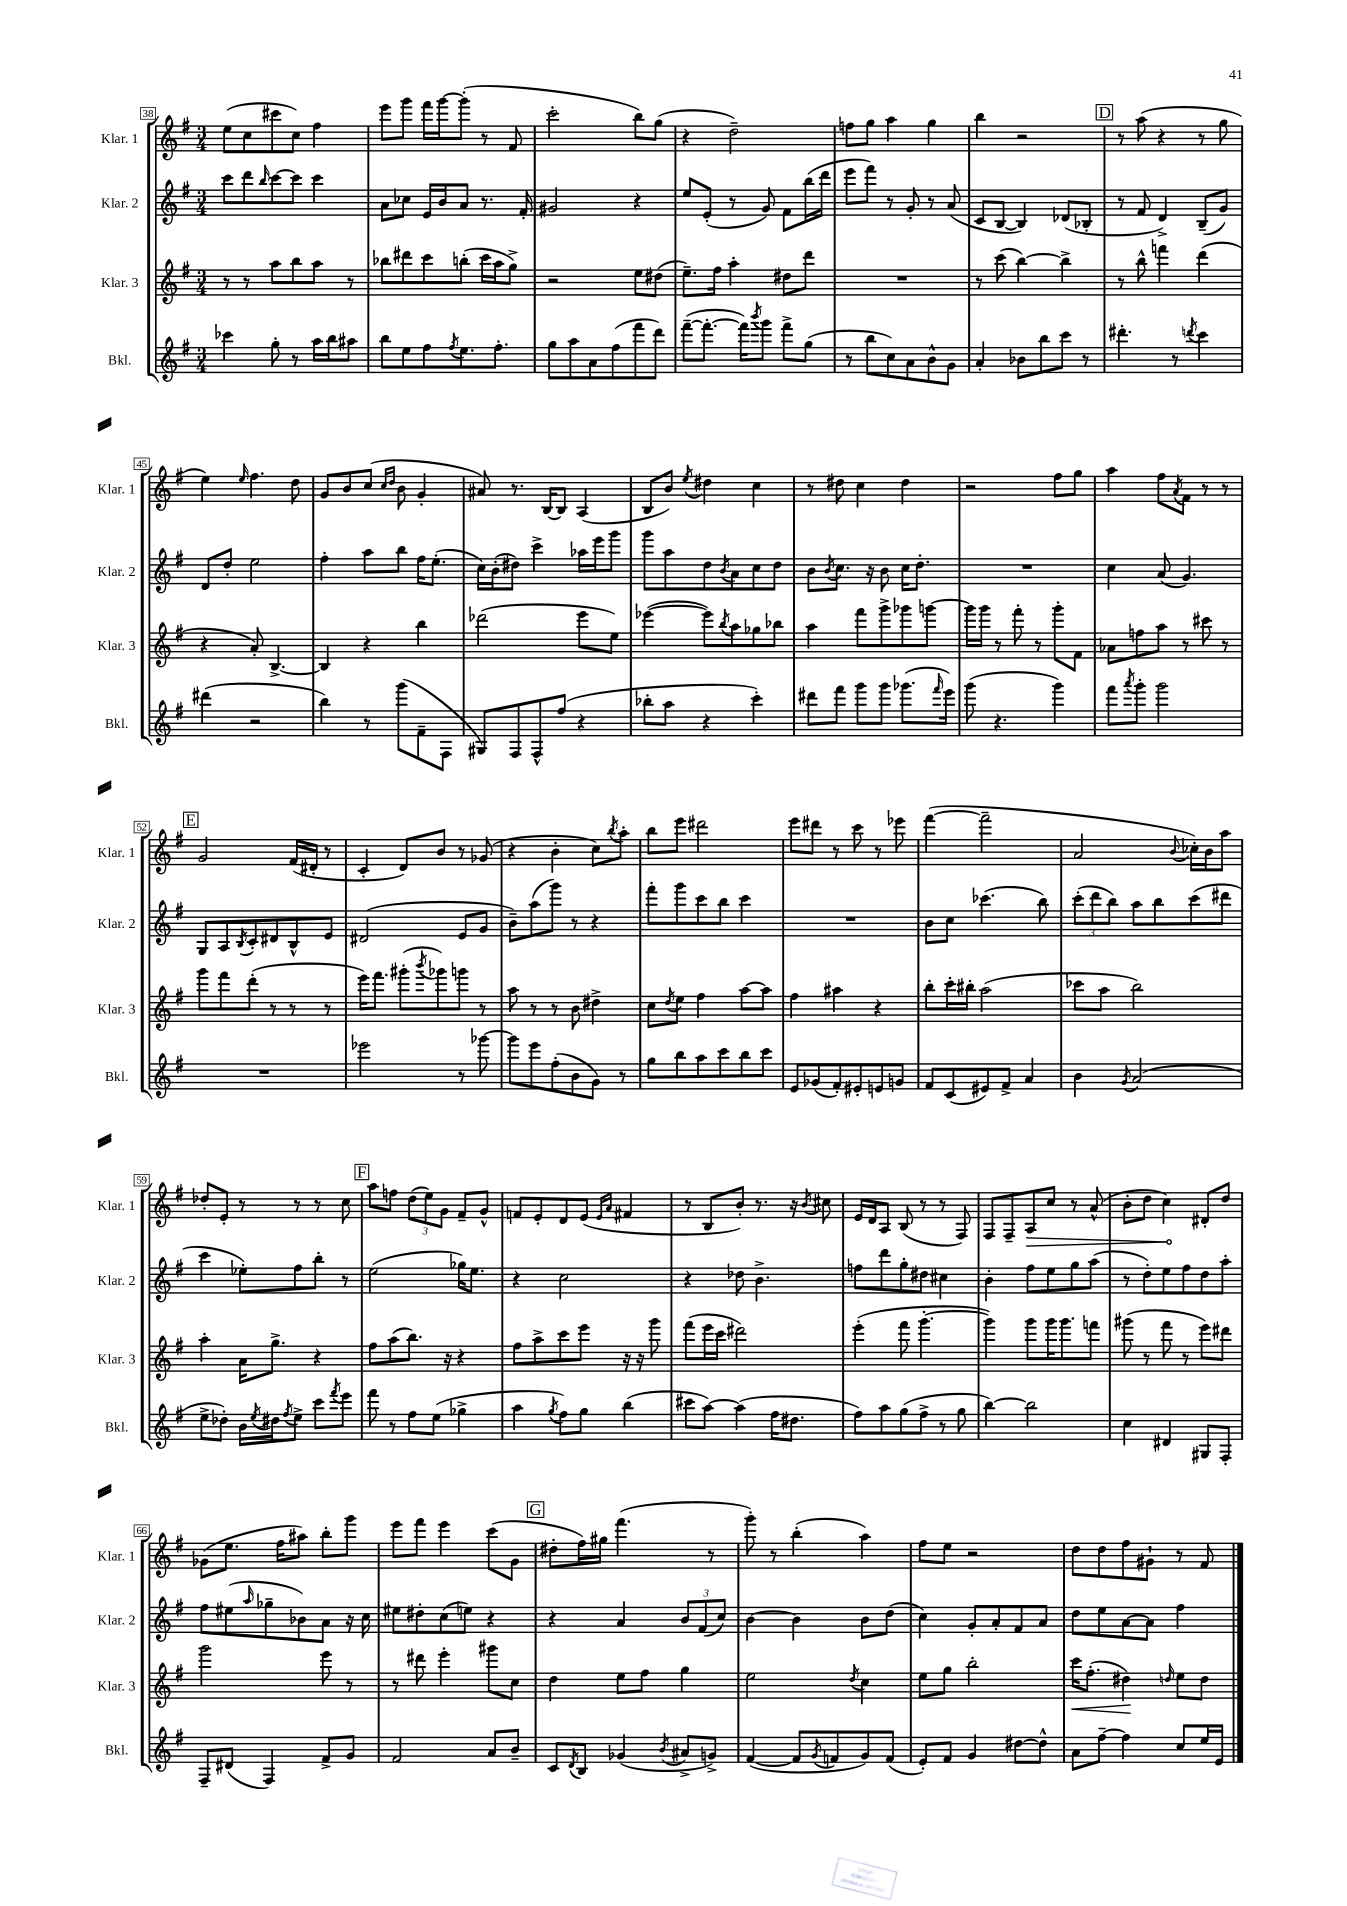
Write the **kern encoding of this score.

**kern	**kern	**kern	**kern
*staff4	*staff3	*staff2	*staff1
*clefG2	*clefG2	*clefG2	*clefG2
*k[f#]	*k[f#]	*k[f#]	*k[f#]
*M3/4	*M3/4	*M3/4	*M3/4
4ccc-	8r	8ccc	(8ee
.	8r	8ddd	8cc
.	.	16qqbb	.
8gg'	8aa	[8ccc	8ccc#
8r	8bb	8ccc]	8cc)
16aa	8aa	4ccc	4ff#
16bb	.	.	.
8aa#	8r	.	.
=	=	=	=
8bb	8bb-	8a	8eee
8ee	8ddd#	8cc-	8ggg
8ff#	8ccc	16e	16fff#
.	.	16b	[16ggg
8qff#	.	.	.
8.ee	(8bb'	8a	(8ggg']
.	16ccc	8.r	8r
8.ff#'	16aa	.	.
.	8gg^)	.	8f#
.	.	16f#'	.
=	=	=	=
8gg	2r	2g#	2ccc'
8aa	.	.	.
8a	.	.	.
(8ff#	.	.	.
8fff#	8ee	4r	8bb)
8ddd)	(8dd#	.	(8gg
=	=	=	=
([8fff#~	8.ee~)	8ee	4r
8.fff#'_	.	(8e'	.
.	16ff#	.	.
.	4aa'	8r	2dd~)
16fff#])	.	.	.
8qbbb	.	.	.
8ggg	.	8g)	.
8fff#^	8dd#	8f#	.
(8gg	8ddd	(16bb	.
.	.	16ddd	.
=	=	=	=
8r	2.r	8eee	8ff
8bb	.	8fff#)	8gg
8cc)	.	8r	4aa
8a	.	8g'	.
8b^^	.	8r	4gg
8g	.	(8a	.
=	=	=	=
4a'	8r	8c	4bb
.	(8ccc	[8B	.
8b-	[4bb)	4B])	2r
8bb	.	.	.
8ccc	4bb^]	(8d-	.
8r	.	8B-'	.
=	=	=	=
4.ddd#'	8r	8r	8r
.	8bb^^	8f#	(8aa
.	4fff	4d^)	4r
8r	.	.	.
8qddd	.	.	.
4ccc	(4ddd	(8B~	8r
.	.	8g)	8gg
=	=	=	=
(4ddd#	4r	8d	4ee)
.	.	8dd'	.
.	.	.	16qqee
2r	8a')	2ee	4.ff#
.	[4.B^	.	.
.	.	.	8dd
=	=	=	=
4bb)	4B]	4ff#'	8g
.	.	.	8b
8r	4r	8aa	(8cc
.	.	.	16qqcc
.	.	.	16qqdd
(8ggg	.	8bb	8b
8f#~	4bb	16ff#	4g'
.	.	(8.ee'	.
8F#	.	.	.
=	=	=	=
8G#)	(2ddd-	16cc)	8a#)
.	.	(16b'	.
8F#	.	8dd#)	8.r
8F#^^	.	4ccc^	.
.	.	.	[16B
(8ff#	.	.	8B]
4r	8eee	16aa-	(4A
.	.	16eee	.
.	8ee)	8ggg	.
=	=	=	=
8bb-'	([4eee-	8ggg	8B
8aa	.	8aa	8b)
.	.	.	8qee
4r	8eee-])	8dd	4dd#
.	8qbb	8qb	.
.	8aa	8a	.
4ccc')	8gg-	8cc	4cc
.	8bb-	8dd	.
=	=	=	=
8ddd#	4aa	8b	8r
.	.	8qb	.
8fff#	.	8.cc	8dd#
8ggg	8fff#	.	4cc
.	.	16r	.
8ggg	8ggg^	8b	.
(8.ggg-	8ggg-	16cc	4dd#
.	.	8.dd'	.
.	[8ggg	.	.
16qqfff#	.	.	.
16eee)	.	.	.
=	=	=	=
(8ggg	16ggg]	2.r	2r
.	16ggg	.	.
4.r	8r	.	.
.	8fff#'	.	.
.	8r	.	.
4ggg)	8ggg'	.	8ff#
.	8f#	.	8gg
=	=	=	=
8fff#	8a-	4cc	4aa
8qaaa	.	.	.
8ggg'	8ff	.	.
2ggg	8aa	(8a	8ff#
.	.	.	8qa
.	8r	4.g)	8f#
.	8ccc#	.	8r
.	8r	.	8r
=	=	=	=
2.r	8ggg	8G	2g
.	8fff#	8A	.
.	.	8qB	.
.	(8ddd'	8c'	.
.	8r	8d#	.
.	8r	8B^^	(16f#
.	.	.	16d#'
.	8r	8e	8r
=	=	=	=
2eee-	16eee)	(2d#	4c'
.	8.fff#	.	.
.	(8ggg#'	.	8d)
.	8qbbb	.	.
.	8ggg-)	.	8b
8r	8ggg	8e	8r
[8ggg-	8r	8g	(8g-
=	=	=	=
8ggg-]	8aa	8b~)	4r
8eee	8r	(8aa	.
(8ff#'	8r	8ggg)	4b'
8b	8b	8r	.
8g)	4dd#^	4r	8cc)
.	.	.	8qbb
8r	.	.	8aa'
=	=	=	=
8gg	8cc	8fff#'	8bb
.	8qdd	.	.
8bb	8ee	8ggg	8eee
8aa	4ff#	8ccc	2ddd#
8ccc	.	8bb	.
8bb	[8aa	4ccc	.
8ccc	8aa]	.	.
=	=	=	=
8e	4ff#	2.r	8eee
(8g-	.	.	8ddd#
8f#')	4aa#	.	8r
8e#'	.	.	8ccc
8e	4r	.	8r
8g	.	.	8eee-
=	=	=	=
8f#	8bb'	8b	([4fff#
(8c	16ccc'	8cc	.
.	16bb#'	.	.
8e#)	(2aa	(4.ccc-	2fff#~]
8f#^	.	.	.
4a	.	.	.
.	.	8bb)	.
=	=	=	=
4b	8ccc-	(12ccc'	2a
.	.	12ddd	.
.	8aa	.	.
.	.	12bb)	.
8qg	.	.	.
(2a	2bb)	8aa	.
.	.	8bb	.
.	.	.	8qqb
.	.	(8ccc	16cc-')
.	.	.	16b
.	.	8ddd#	8aa
=	=	=	=
8ee^	4aa'	4ccc	8dd-'
8dd-')	.	.	8e'
16b	16a	8ee-')	8r
8qee	.	.	.
16dd#	8.gg^	.	.
8qff#	.	.	.
8ee^	.	8ff#	8r
8ccc	4r	8bb'	8r
8qfff#	.	.	.
8eee	.	8r	8cc
=	=	=	=
8fff#	8ff#	(2ee	8aa
8r	(8aa	.	8ff
8ff#	8.bb)	.	(12dd
.	.	.	12ee)
(8ee	.	.	.
.	.	.	12g
.	16r	.	.
4gg-^	4r	16gg-)	8f#~
.	.	8.ee	.
.	.	.	8g^^
=	=	=	=
4aa	8ff#	4r	8f
.	8aa^	.	8e'
8qgg	.	.	.
8ff#)	8ccc	2cc	8d
8gg	8eee	.	(8e
.	.	.	16qqe
.	.	.	16qqa
(4bb	16r	.	4f#
.	16r	.	.
.	8ggg	.	.
=	=	=	=
8ccc#	(8fff#	4r	8r
[8aa)	16eee	.	8B
.	16ccc	.	.
(4aa]	2ddd#)	8dd-	8b')
.	.	4.b^	8.r
16ff#	.	.	.
8.dd#	.	.	16r
.	.	.	8qb
.	.	.	8cc#
=	=	=	=
8ff#)	(4eee'	8ff	16e
.	.	.	16d
8aa	.	8ddd	8A
(8gg	8fff#	8gg'	(8B
8ff#^	[4.ggg'	8dd#	8r
8r	.	4cc#	8r
8gg	.	.	8F#)
=	=	=	=
[4bb)	4ggg])	4b'	8F#
.	.	.	8F#~
2bb]	8ggg	8ff#	8A
.	16ggg	8ee	8cc
.	8.ggg	.	.
.	.	8gg	8r
.	8fff	(8aa	(8a^^
=	=	=	=
4cc	(8ggg#	8r	8b'
.	8r	8dd')	8dd
4d#	8fff#	8ee	4cc)
.	8r	8ff#	.
8G#	8eee)	8dd	8d#'
8F#'	8ddd#	8aa'	8dd
=	=	=	=
8F#~	2ggg	8ff#	(8g-
(8d#	.	(8ee#	8.ee
.	.	16qqaa	.
4F#)	.	8gg-~	.
.	.	.	16ff#
.	.	8b-)	8aa#)
8f#^	8eee	8a	8bb'
8g	8r	16r	8ggg
.	.	16cc	.
=	=	=	=
2f#	8r	8ee#	8eee
.	8ddd#	8dd#'	8fff#
.	4eee'	(8cc	4eee
.	.	8ee)	.
8a	8ggg#	4r	(8ccc
8b~	8cc	.	8g
=	=	=	=
8c	4dd	4r	8dd#'
8qd	.	.	.
8B	.	.	16ff#)
.	.	.	16gg#
(4g-	8ee	4a	(4.fff#
.	8ff#	.	.
8qb	.	.	.
8a#^	4gg	12b	.
.	.	(12f#	.
8g^)	.	.	8r
.	.	12cc)	.
=	=	=	=
([4f#	2ee	[4b	8ggg')
.	.	.	8r
8f#]	.	4b]	(4bb'
8qg	.	.	.
8f	.	.	.
.	8qdd	.	.
8g)	4cc	8b	4aa)
(8f	.	(8dd	.
=	=	=	=
8e')	8ee	4cc)	8ff#
8f#	8gg	.	8ee
4g	2bb'	8g'	2r
.	.	8a'	.
[8dd#	.	8f#	.
8dd#^^]	.	8a	.
=	=	=	=
8a	16ccc	8dd	8dd
.	(8.ff#'	.	.
[8ff#~	.	8ee	8dd
4ff#]	4dd#)	[8a	8ff#
.	.	8a]	8g#`
.	16qqdd	.	.
8cc	8ee	4ff#	8r
16ee	8dd	.	8f#
16e	.	.	.
==	==	==	==
*-	*-	*-	*-
